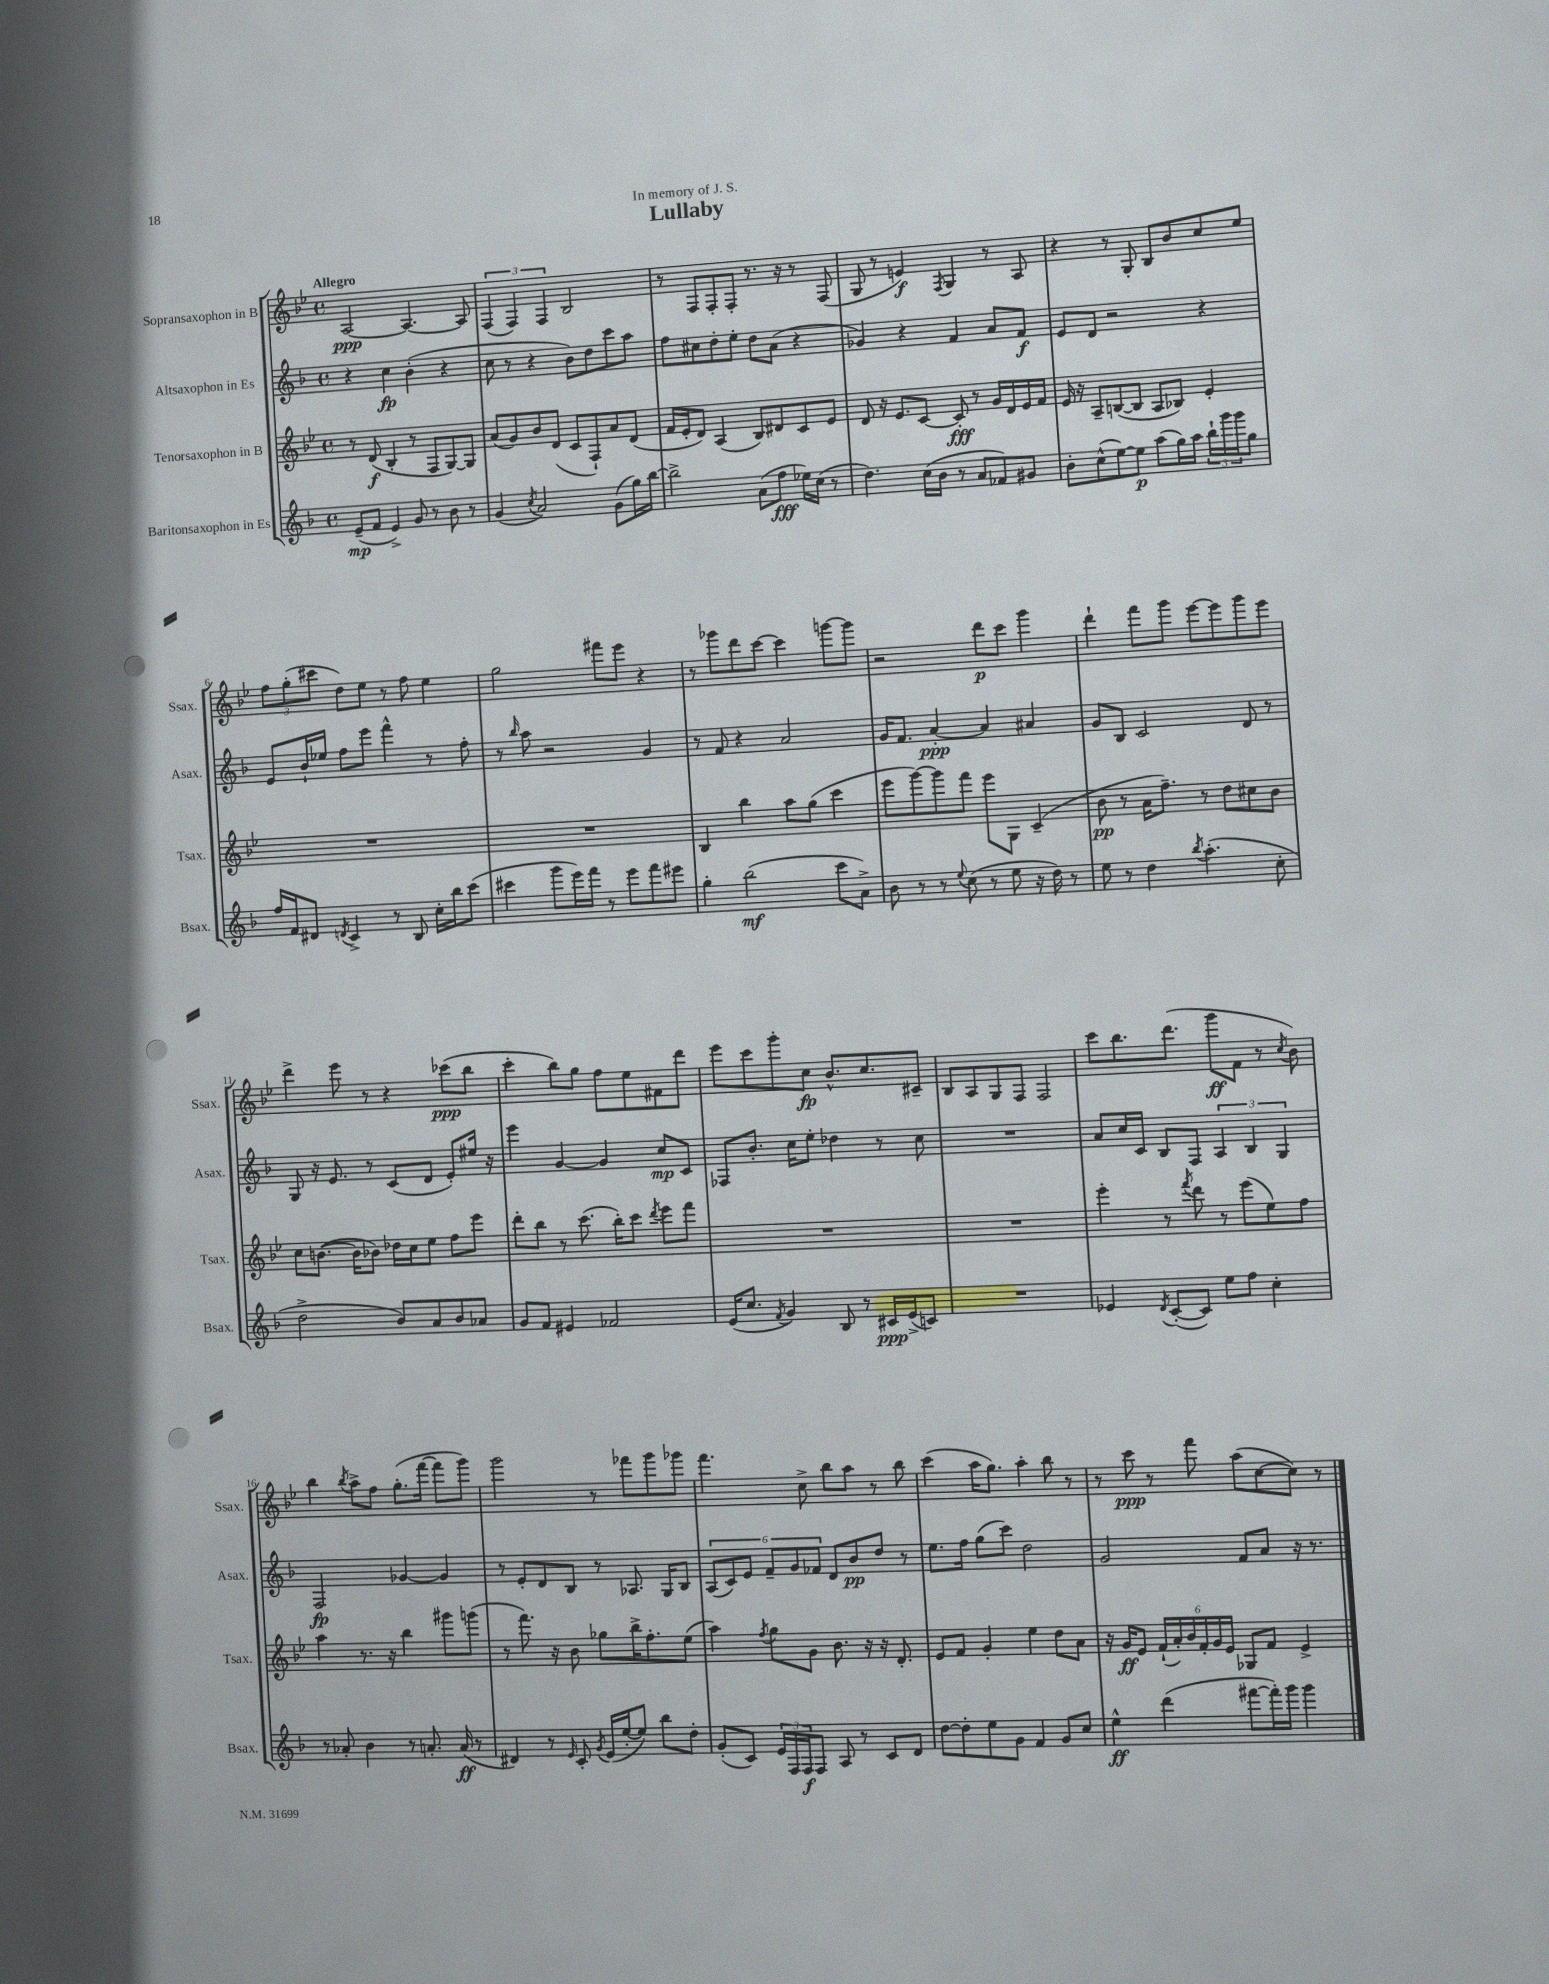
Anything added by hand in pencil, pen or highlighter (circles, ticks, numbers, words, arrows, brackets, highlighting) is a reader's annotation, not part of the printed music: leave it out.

**kern	**dynam	**kern	**dynam	**kern	**dynam	**kern	**dynam
*part4	*part4	*part3	*part3	*part2	*part2	*part1	*part1
*staff4	*staff4	*staff3	*staff3	*staff2	*staff2	*staff1	*staff1
*I"Baritonsaxophon in Es	*	*I"Tenorsaxophon in B	*	*I"Altsaxophon in Es	*	*I"Sopransaxophon in B	*
*I'Bsax.	*	*I'Tsax.	*	*I'Asax.	*	*I'Ssax.	*
*clefG2	*	*clefG2	*	*clefG2	*	*clefG2	*
*k[b-]	*	*k[b-e-]	*	*k[b-]	*	*k[b-e-]	*
*M4/4	*	*M4/4	*	*M4/4	*	*M4/4	*
*met(c)	*	*met(c)	*	*met(c)	*	*met(c)	*
=1	=1	=1	=1	=1	=1	=1	=1
!	!	!	!	!	!	!LO:TX:a:B:t=Allegro	!
(8e~/L	mp	8r	.	4r	.	[2A/	ppp
8f/J	.	(8d/	f	.	.	.	.
4e^/)	.	4B-'/	.	4cc\	fp	.	.
8g/	.	8r	.	(4b-'\	.	4.A/_	.
8r	.	8F/L	.	.	.	.	.
8b-\	.	[8G/)	.	4r	.	.	.
8r	.	8G/J]	.	.	.	8A/]	.
=2	=2	=2	=2	=2	=2	=2	=2
(4g/	.	(8a/L	.	8cc\	.	(6F/	.
.	.	8g/)	.	8r	.	.	.
.	.	.	.	.	.	6F/)	.
8qcc/	.	.	.	.	.	.	.
2a/)	.	8b-/	.	4r	.	.	.
.	.	.	.	.	.	6F/	.
.	.	(8d/J	.	.	.	.	.
.	.	8c/L	.	8b-\L)	.	2B-/	.
.	.	8F`/)	.	8dd\	.	.	.
(8g\L	.	8a/	.	8ccc\	.	.	.
16gg\L)	.	(8d/J	.	8aa\J	.	.	.
[16bb-\JJ	.	.	.	.	.	.	.
=3	=3	=3	=3	=3	=3	=3	=3
2bb-^\]	.	16f/LL	.	8ff\L	.	8r	.
.	.	16e-'/J	.	.	.	.	.
.	.	8d/J)	.	8cc#X\	.	8F/L	.
.	.	(4A/	.	8dd'\	.	8F'/	.
.	.	.	.	8ee'\J	.	8F'/J	.
(8a\L	.	8B-/L)	.	8dd\L	.	8.r	.
8ff\J	fff	8d#X/	.	(8a\J	.	.	.
.	.	.	.	.	.	16r	.
16ee-X\LL)	.	8c/	.	4r	.	8r	.
(16cc\JJ	.	.	.	.	.	.	.
8r	.	8e-/J	.	.	.	(8F/	.
=4	=4	=4	=4	=4	=4	=4	=4
4.dd\)	.	8d/	.	4g-X/)	.	8G/	.
.	.	16r	.	.	.	8r	.
.	.	8.e-/L	.	.	.	.	.
.	.	.	.	4r	.	4en/)	f
(16cc\LL	.	[8c/J	.	.	.	.	.
16b-\JJ	.	.	.	.	.	.	.
.	.	.	.	.	.	8qF/	.
8r	.	8c'/]	fff	4f/	.	4G/	.
8a/L	.	8r	.	.	.	.	.
8f-X/)	.	16g/LL	.	8a/L	.	8r	.
.	.	16d/	.	.	.	.	.
8g#X/J	.	16e-/	.	8f/J	f	8A/	.
.	.	16f/JJ	.	.	.	.	.
=5	=5	=5	=5	=5	=5	=5	=5
8b-'\L	.	16e-/	.	8e/L	.	4r	.
.	.	16r	.	.	.	.	.
(8cc^^\	.	8A~/L	.	8d/J	.	.	.
[8ee\)	.	([8Bn/	.	2r	.	8r	.
8ee\J]	p	8B/J]	.	.	.	8G'/	.
(8aa\L	.	8A/L	.	.	.	8B-/L	.
16gg\L)	.	8B-X/J)	.	.	.	8b-/	.
16aa\JJ	.	.	.	.	.	.	.
24bb-`\LL	.	4e-'/	.	4r	.	8cc/	.
24ggg\	.	.	.	.	.	.	.
24ggg\J	.	.	.	.	.	.	.
8gg\J	.	.	.	.	.	8ee-/J	.
!!LO:LB:g=z
=6	=6	=6	=6	=6	=6	=6	=6
16ff/LL	.	1r	.	8e/L	.	12ff\L	.
16f/J	.	.	.	.	.	.	.
.	.	.	.	.	.	(12gg'\	.
8d#X/J	.	.	.	16b-`/L	.	.	.
.	.	.	.	.	.	12ccc#X\J	.
.	.	.	.	16ee-X/JJ	.	.	.
8qdn/	.	.	.	.	.	.	.
4c^/	.	.	.	8ff\L	.	8dd\L)	.
.	.	.	.	8eee\J	.	8ee-\J	.
8r	.	.	.	4fff^^\	.	8r	.
8B-/	.	.	.	.	.	8ff\	.
16cc'\LL	.	.	.	8r	.	4ee-\	.
16bb-\J	.	.	.	.	.	.	.
(8ccc\J	.	.	.	8ff'\	.	.	.
=7	=7	=7	=7	=7	=7	=7	=7
4ccc#X\	.	1r	.	8r	.	2gg\	.
.	.	.	.	16qqbb-/	.	.	.
.	.	.	.	8aa\	.	.	.
8ggg\L	.	.	.	2r	.	.	.
16eee\L)	.	.	.	.	.	.	.
16fff\JJ	.	.	.	.	.	.	.
8r	.	.	.	.	.	8fff#X\L	.
8eee\L	.	.	.	.	.	8eee-\J	.
8fff\	.	.	.	4g/	.	4r	.
8eee#X\J	.	.	.	.	.	.	.
=8	=8	=8	=8	=8	=8	=8	=8
4gg'\	.	4B-/	.	8r	.	8r	.
.	.	.	.	8f/	.	8ggg-X\L	.
(2bb-\	mf	4bb-\	.	4r	.	8ddd\	.
.	.	.	.	.	.	[8ccc\J	.
.	.	8aa\L	.	2a/	.	4ccc\]	.
.	.	(8gg\J	.	.	.	.	.
8ccc\L	.	4ccc\	.	.	.	[8gggn\L	.
8a^\J)	.	.	.	.	.	8ggg\J]	.
=9	=9	=9	=9	=9	=9	=9	=9
8b-\	.	8eee-\L	.	16g/KL	.	2r	.
.	.	.	.	8.f/J	.	.	.
8r	.	[8ggg\)	.	.	.	.	.
8r	.	8ggg\]	.	[4a'/	ppp	.	.
8qqee/	.	.	.	.	.	.	.
(8cc\	.	8fff\J	.	.	.	.	.
8r	.	8eee-\L	.	4a/]	.	8ddd\L	p
8ee\	.	8G\J	.	.	.	8ccc\J	.
16r	.	(4c~/	.	4a#X/	.	4ggg\	.
16dd\)	.	.	.	.	.	.	.
8r	.	.	.	.	.	.	.
=10	=10	=10	=10	=10	=10	=10	=10
8ee\	.	8b-\	pp	8g/L	.	4ddd`\	.
8r	.	8r	.	8B-/J	.	.	.
4dd\	.	16a\KL	.	2c/	.	8fff\L	.
.	.	8.ff~\J)	.	.	.	.	.
.	.	.	.	.	.	8ggg\J	.
8qbb-/	.	.	.	.	.	.	.
(4.aa'\	.	8r	.	.	.	[8eee-\L	.
.	.	8dd\L	.	.	.	8eee-\]	.
.	.	8cc#X\	.	8d/	.	8ggg\	.
8cc'\	.	8b-\J	.	8r	.	8eee-\J	.
!!LO:LB:g=z
=11	=11	=11	=11	=11	=11	=11	=11
2dd^\	.	8cc\L	.	8G/	.	4ddd^\	.
.	.	([8.bn\J	.	16r	.	.	.
.	.	.	.	8.e/	.	.	.
.	.	.	.	.	.	8eee-\	.
.	.	16b\KL]	.	.	.	.	.
.	.	8b-X\J)	.	8r	.	8r	.
8b-/L)	.	16dd-X\LL	.	(8c/L	.	4r	.
.	.	16cc\J	.	.	.	.	.
8a/	.	8ee-\J	.	8d/J	.	.	.
8b-/	.	8ff\L	.	8e'/L)	.	(8ccc-X\L	ppp
8a-X/J	.	8eee-\J	.	16ee#X/Jk	.	8bb-\J	.
.	.	.	.	16r	.	.	.
=12	=12	=12	=12	=12	=12	=12	=12
8g/L	.	8ddd'\L	.	4eee\	.	4ccc'\	.
8f/J	.	8bb-\J	.	.	.	.	.
4e#X/	.	8r	.	[4g/	.	8bb-\L)	.
.	.	(8.ccc\	.	.	.	8gg\J	.
2f-X/	.	.	.	4g/]	.	8ff\L	.
.	.	16bb-'\KL)	.	.	.	.	.
.	.	8ccc\J	.	.	.	8ee-\	.
.	.	8qddd/	.	.	.	.	.
.	.	8eee-\L	.	8cc/L	mp	8f#X\	.
.	.	8fff\J	.	8c/J	.	8ddd\J	.
=13	=13	=13	=13	=13	=13	=13	=13
(16e/KL	.	1r	.	8F-X/L	.	8eee-\L	.
8.cc/J	.	.	.	.	.	.	.
.	.	.	.	8.b-'/J	.	8ccc\	.
8qf/	.	.	.	.	.	.	.
4g/)	.	.	.	.	.	8ggg'\	.
.	.	.	.	16cc\KL	.	.	.
.	.	.	.	8ee'\J	.	8cc\J	fp
8B-/	.	.	.	4dd-X\	.	8.b-^^/L	.
8r	.	.	.	.	.	.	.
.	.	.	.	.	.	8.cc/	.
16c#X/LL	ppp	.	.	8r	.	.	.
(16e^/J	.	.	.	.	.	.	.
8cn/J)	.	.	.	8cc\	.	8c#X~/J	.
=14	=14	=14	=14	=14	=14	=14	=14
1r	.	1r	.	1r	.	8B-/L	.
.	.	.	.	.	.	8A/	.
.	.	.	.	.	.	8G/	.
.	.	.	.	.	.	8F/J	.
.	.	.	.	.	.	2F/	.
=15	=15	=15	=15	=15	=15	=15	=15
4e-X/	.	4eee-'\	.	8a/L	.	8ccc\L	.
.	.	.	.	16cc/L	.	8.bb-\	.
.	.	.	.	16c/JJ	.	.	.
8qd/	.	.	.	.	.	.	.
([8c'/L	.	8r	.	8B-/L	.	.	.
.	.	.	.	.	.	(8.ddd\J	.
.	.	8qfff/	.	.	.	.	.
8c/J])	.	8ddd\	.	8F/J	.	.	.
8ee\L	.	8r	.	6A/	.	8ggg\L	ff
8ff\J	.	(8eee-\L	.	.	.	8f\J	.
.	.	.	.	6B-/	.	.	.
4cc'\	.	8ee-\)	.	.	.	8r	.
.	.	.	.	6G/	.	.	.
.	.	.	.	.	.	8qcc/	.
.	.	8ff\J	.	.	.	8b-\)	.
!!LO:LB:g=z
=16	=16	=16	=16	=16	=16	=16	=16
8r	.	4aa\	.	2F/	fp	4bb-\	.
8a-X'/	.	.	.	.	.	.	.
.	.	.	.	.	.	8qbb-/	.
4b-\	.	8.r	.	.	.	8aa^\L	.
.	.	.	.	.	.	8ff\J	.
.	.	16r	.	.	.	.	.
8r	.	4bb-\	.	[4g-X/	.	(8.gg'\L	.
8.an'/	.	.	.	.	.	.	.
.	.	.	.	.	.	[16fff\Jk	.
.	.	8ggg#X\L	.	4g-/]	.	8fff\L]	.
(16a/	ff	.	.	.	.	.	.
8r	.	(8gggn\J	.	.	.	8ggg\J)	.
=17	=17	=17	=17	=17	=17	=17	=17
4d#X/)	.	8r	.	8r	.	2ggg\	.
.	.	8.fff\)	.	8e'/L	.	.	.
8r	.	.	.	8d/	.	.	.
.	.	16r	.	.	.	.	.
16qqe/	.	.	.	.	.	.	.
8c'/	.	8b-\	.	8B-/J	.	.	.
8qg/	.	.	.	.	.	.	.
(16e/LL	.	8gg-X\L	.	8r	.	8r	.
[16ee'/J	.	.	.	.	.	.	.
8ee/J])	.	16bb-^\K	.	8.A-X/	.	8fff-X\L	.
.	.	8.ff'\	.	.	.	.	.
8bb-\L	.	.	.	.	.	8ggg\	.
.	.	.	.	16G/KL	.	.	.
8dd'\J	.	(8ee-\J	.	8B-/J	.	8ggg-X\J	.
=18	=18	=18	=18	=18	=18	=18	=18
(8g'/L	.	4aa\)	.	(12A/L	.	4.fff\	.
.	.	.	.	12c/)	.	.	.
8c/J)	.	.	.	.	.	.	.
.	.	.	.	12e/J	.	.	.
.	.	8qff/	.	.	.	.	.
24e/LL	.	8gg\L	.	12f~/L	.	.	.
24F/	.	.	.	.	.	.	.
24F/J	f	.	.	12g/	.	.	.
8F/J	.	8g\J	.	.	.	8cc^\	.
.	.	.	.	12f-X/J	.	.	.
8A/	.	8.b-\	.	8d/L	.	8bb-\L	.
8r	.	.	.	8b-/	pp	8aa\J	.
.	.	16r	.	.	.	.	.
8c/L	.	16r	.	8dd/J	.	8r	.
.	.	8.d'/	.	.	.	.	.
8d/J	.	.	.	8r	.	8bb-\	.
=19	=19	=19	=19	=19	=19	=19	=19
[8dd\L	.	8e-/L	.	8.ee\L	.	(4ccc\	.
8dd'\]	.	8f/J	.	.	.	.	.
.	.	.	.	16ff\Jk	.	.	.
8ee\	.	4g'/	.	(8gg\L	.	16aa\KL	.
.	.	.	.	.	.	8.gg\J)	.
8g\J	.	.	.	8ccc\J)	.	.	.
4f/	.	4ee-\	.	2dd\	.	4aa'\	.
8g/L	.	8dd\L	.	.	.	8bb-\	.
8cc/J	.	8a\J	.	.	.	8r	.
=20	=20	=20	=20	=20	=20	=20	=20
4ee^^\	ff	16r	.	2g/	.	8r	.
.	.	16g/KL	ff	.	.	.	.
.	.	8e-/J	.	.	.	8ccc\	ppp
(4ddd\	.	(24f`/LL	.	.	.	8r	.
.	.	24a'/)	.	.	.	.	.
.	.	24b-/	.	.	.	.	.
.	.	24f'/	.	.	.	8fff\	.
.	.	24g/	.	.	.	.	.
.	.	24e-/JJ	.	.	.	.	.
[8fff#X\L	.	8G-X/L	.	8f/L	.	(8aa\L	.
16fff#'\L])	.	8f/J	.	8a/J	.	[8cc\	.
16ggg\JJ	.	.	.	.	.	.	.
4ggg\	.	4e-^/	.	16r	.	8cc\J])	.
.	.	.	.	8.r	.	.	.
.	.	.	.	.	.	8r	.
==	==	==	==	==	==	==	==
*-	*-	*-	*-	*-	*-	*-	*-
